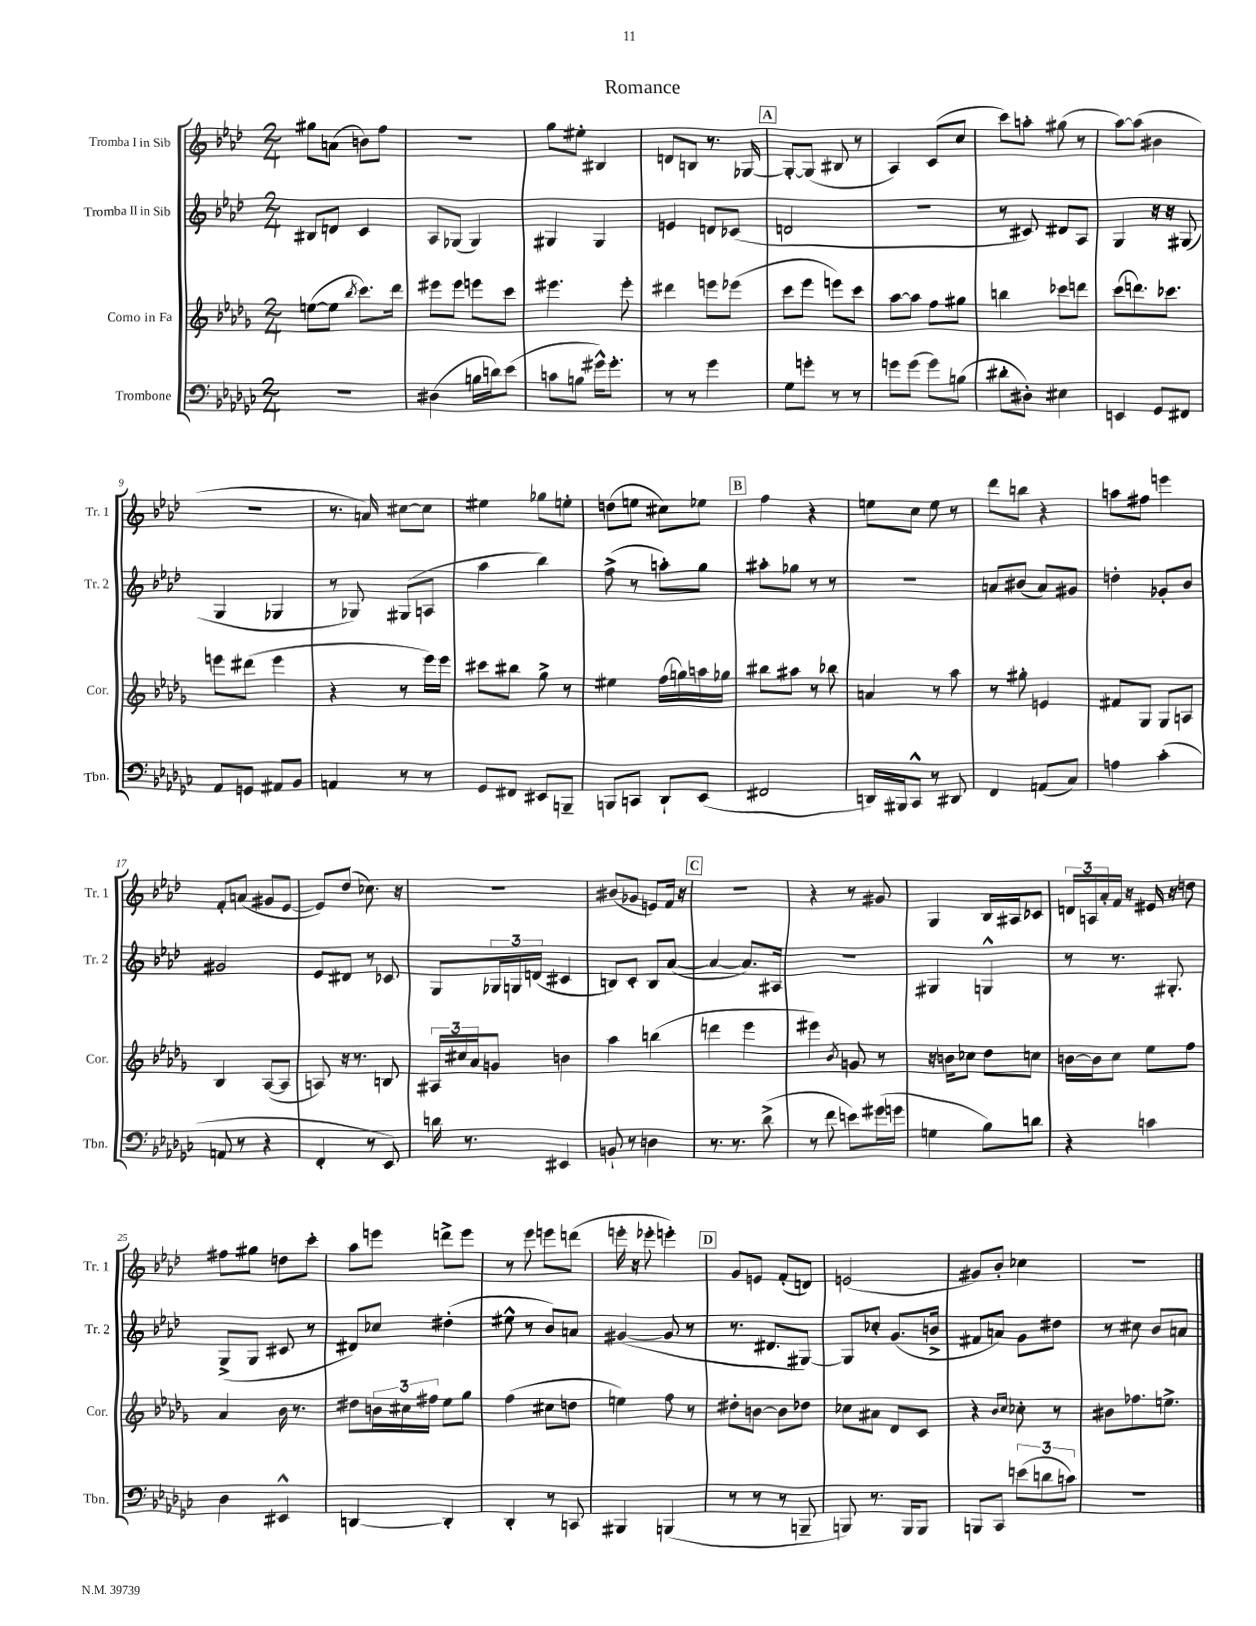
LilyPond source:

\header { title = "Romance" }
<<
\new StaffGroup <<
\new Staff = "s0" \with { instrumentName = "Tromba I in Sib" shortInstrumentName = "Tr. 1" } {
    \clef treble \key aes \major \numericTimeSignature \time 2/4
    gis''8 a'8( b'8) f''8 |
    R2 |
    g''8 eis''8-. bis4 |
    d'8 b8 r8. ges16~ |
    \mark \markup { \box "A" } ges8~-. ges8( bis8 r8 |
    aes4) c'8( c''8 |
    c'''8) a''8-. gis''8( r8 |
    aes''8~) aes''8( bis'4 |
    R2 |
    r8. a'16) cis''8~ cis''8 |
    eis''4 ges''8 e''8-. |
    d''8( e''8 cis''8) ees''8 |
    \mark \markup { \box "B" } f''4 r4 |
    e''8 c''8 e''8 r8 |
    des'''8 b''8 r4 |
    a''8 fis''8 e'''4 |
    f'8-. a'8( gis'8 ees'8~ |
    ees'8) des''8( ces''8.) r16 |
    R2 |
    bis'8( ges'8 e'8) f'16 r16 |
    \mark \markup { \box "C" } R2 |
    r4 r8 gis'8 |
    g4 bes16 ais16 ces'8 |
    \tuplet 3/2 { d'16 a16 aes'16-. } f'16 r16 eis'16 r16 d''8 |
    fis''8 gis''8 d''8 c'''8-. |
    aes''8 e'''8 d'''8-> e'''8 |
    r8 ees'''8 e'''8 d'''8( |
    e'''16-. r16 ees'''8-. e'''4-.) |
    \mark \markup { \box "D" } g'8 e'8 f'8-.( d'8) |
    e'2( |
    gis'8) bes'8-. ces''4 |
    r2 \bar "|." |
}
\new Staff = "s1" \with { instrumentName = "Tromba II in Sib" shortInstrumentName = "Tr. 2" } {
    \clef treble \key aes \major \numericTimeSignature \time 2/4
    bis8 d'8 c'4 |
    aes8 ges8( ges4) |
    gis4 gis4 |
    e'4 d'8 ces'8( |
    \mark \markup { \box "A" } d'2 |
    r2 |
    r8 cis'8) dis'8 aes8 |
    g4 r16 r16 gis8( |
    g4 ges4 |
    r8 ges8) gis8( a8 |
    aes''4 bes''4) |
    f''8->( r8 a''8-.) g''8 |
    \mark \markup { \box "B" } ais''8-. ges''8 r8 r8 |
    R2 |
    a'8 bis'8( a'8) gis'8 |
    d''4-. ges'8-. bes'8 |
    gis'2 |
    ees'8 dis'8 r8 ces'8 |
    g8 \tuplet 3/2 { ges16 g16 d'16( } cis'4 |
    b8) c'8-. b8 aes'8~( |
    \mark \markup { \box "C" } aes'4~ aes'8.) ais16 |
    R2 |
    gis4 g4-^ |
    r8 r8. gis8.-. |
    g8->( g8 cis'8 r8 |
    dis'8) ces''8 dis''4-.( |
    eis''8-^ r8 bes'8) a'8 |
    gis'4~( gis'8 r8 |
    \mark \markup { \box "D" } r8. dis'8. gis8~) |
    gis8 ces''8-. g'8.( b'16-> |
    fis'8 a'8) g'8 dis''8 |
    r8 cis''8 bes'8 a'8 \bar "|." |
}
\new Staff = "s2" \with { instrumentName = "Corno in Fa" shortInstrumentName = "Cor." } {
    \clef treble \key des \major \numericTimeSignature \time 2/4
    e''8~( e''8 \acciaccatura { bes''8 } c'''8.) des'''16 |
    eis'''8 eis'''8 e'''8 c'''8 |
    eis'''4. eis'''8-. |
    dis'''4 e'''8 ees'''8( |
    \mark \markup { \box "A" } c'''8 ees'''8 e'''8) c'''8 |
    aes''8~ aes''8 f''8 gis''8 |
    b''4 ces'''8 d'''8 |
    c'''8( d'''8.) ces'''8. |
    e'''8 dis'''8( e'''4 |
    r4 r8 ees'''16) ees'''16 |
    cis'''8 bis''8 ges''8-> r8 |
    eis''4 f''16( g''16) a''16 ges''16 |
    \mark \markup { \box "B" } bis''8 ais''8 r8 bes''8 |
    a'4 r8 aes''8 |
    r8 gis''8-. e'4 |
    fis'8 ges8 ges8 a8 |
    bes4 aes8~( aes8 |
    a8) r16 r8. b8 |
    \tuplet 3/2 { ais16 cis''16 aes'16 } g'8 b'4 |
    aes''4 b''4( |
    \mark \markup { \box "C" } d'''4 ees'''4 |
    eis'''4) \acciaccatura { bes'8 } g'8 r8 |
    r16 b'16 ces''8 des''8 c''8 |
    b'16~ b'16 c''8 ees''8 f''8 |
    aes'4 bes'16 r8. |
    dis''8 \tuplet 3/2 { b'16 cis''16 fis''16 } ees''8 ges''8 |
    f''4( cis''8 d''8 |
    e''4) f''8 r8 |
    \mark \markup { \box "D" } dis''8-. b'8~ b'8 des''8 |
    ces''8 ais'8 des'8 c'8 |
    r4 \grace { bes'16 c''16 } ces''8-. r8 |
    bis'8 fes''8. e''8.-> \bar "|." |
}
\new Staff = "s3" \with { instrumentName = "Trombone" shortInstrumentName = "Tbn." } {
    \clef bass \key ges \major \numericTimeSignature \time 2/4
    R2 |
    dis4( b16 d'16) ees'8( |
    c'8 b8 gis'16-^) gis'8.-. |
    r8 r8 ges'4 |
    \mark \markup { \box "A" } ges8 g'8-. r8 r8 |
    g'8 g'8( g'8) b8( |
    dis'8-. dis8-.) eis4 |
    e,4 ges,8 fis,8 |
    aes,8 g,8 ais,8 bes,8 |
    a,4 r8 r8 |
    ges,8 fis,8 eis,8 b,,8-- |
    b,,8 c,8 des,8-! ees,8( |
    \mark \markup { \box "B" } fis,2 |
    d,16) bis,,16 ces,8-^ r8 dis,8 |
    f,4 a,8( ces8) |
    a4 ces'4-.( |
    a,8 r8 r4 |
    f,4-. r8 ees,8) |
    d'16 r8. eis,4 |
    b,8-! r8 d4 |
    \mark \markup { \box "C" } r8. r8. des'8->( |
    r8 f'8 e'8) gis'16( g'16 |
    g4 bes8) d'8 |
    r4 c'4 |
    des4 eis,4-^ |
    d,4~ d,4-. |
    des,4-. r8 c,8 |
    bis,,4 b,,4( |
    \mark \markup { \box "D" } r8 r8 r8 b,,8-- |
    b,,8) r8. b,,16 b,,8 |
    b,,8 ces,8 \tuplet 3/2 { e'8( d'8 c'8) } |
    r2 \bar "|." |
}
>>
>>
